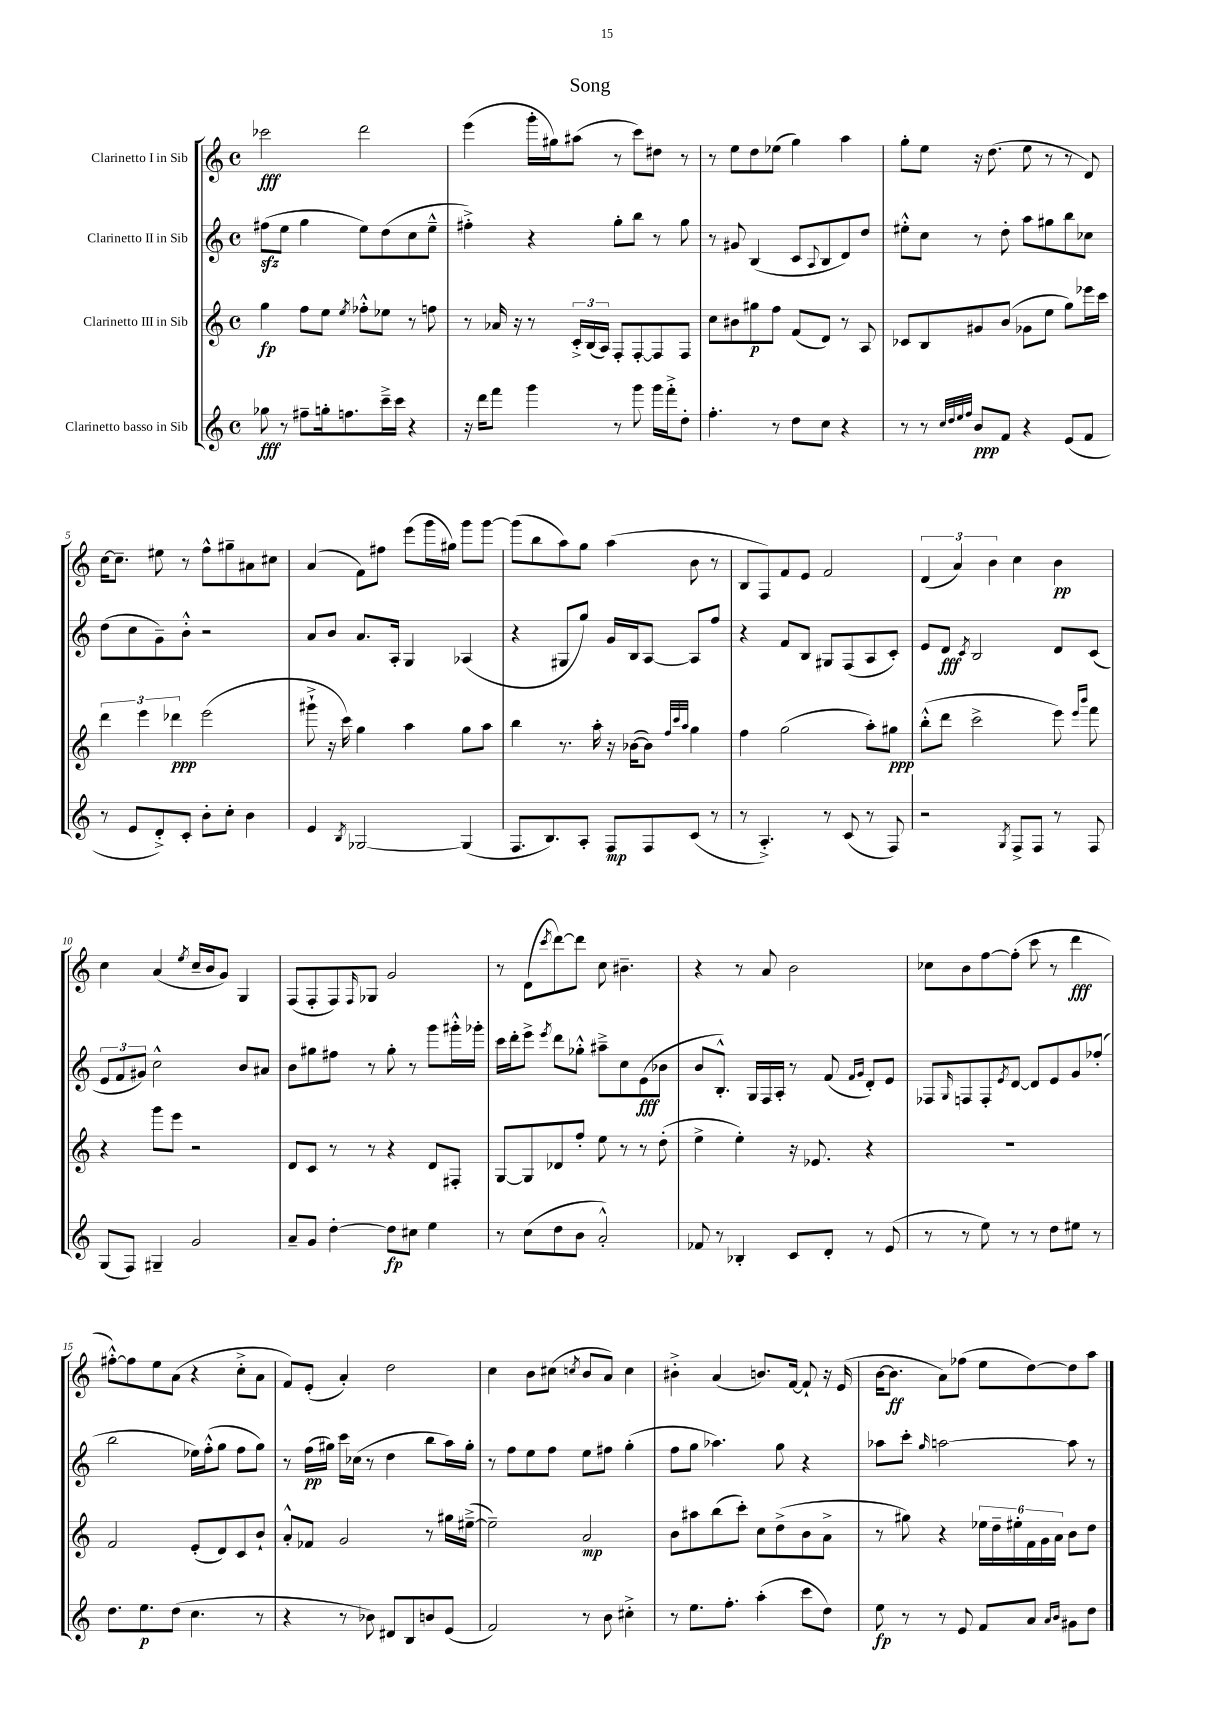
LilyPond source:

\header { title = "Song" }
<<
\new StaffGroup <<
\new Staff = "s0" \with { instrumentName = "Clarinetto I in Sib" } {
    \clef treble \key c \major \defaultTimeSignature \time 4/4
    ces'''2\fff d'''2 |
    e'''4( g'''16-. gis''16) ais''8( r8 c'''8) dis''8 r8 |
    r8 e''8 d''8 ees''8( g''4) a''4 |
    g''8-. e''8 r16 d''8.( e''8 r8 r8 d'8) |
    c''16~ c''8.-- eis''8 r8 f''8-^ gis''8-- ais'8 cis''8 |
    a'4( f'8) fis''8 e'''8( g'''16 gis''16) g'''8 g'''8~ |
    g'''8( b''8 a''8) g''8 a''4( b'8 r8 |
    b8 f8) f'8 e'8 f'2 |
    \tuplet 3/2 { d'4( a'4) b'4 } c''4 b'4\pp |
    c''4 a'4( \acciaccatura { e''8 } c''16-- b'16 g'8) g4 |
    f8( f8-. f8) \grace { f16 } ges8 g'2 |
    r8 d'8( \acciaccatura { c'''8 } d'''8~) d'''8 c''8 bis'4.-- |
    r4 r8 a'8 b'2 |
    ces''8 b'8 f''8~ f''8-.( c'''8 r8 d'''4\fff |
    fis''8~-.-^) fis''8 e''8 a'8( r4 c''8-.-> a'8 |
    f'8) e'8-.( a'4-.) d''2 |
    c''4 b'8 cis''8( \acciaccatura { c''8 } b'8 a'8) c''4 |
    bis'4-.-> a'4( b'8.) f'16~ f'8-! r16 e'16( |
    b'16~ b'8.\ff a'8) fes''8( e''8 d''8~) d''8 a''8 \bar "|." |
}
\new Staff = "s1" \with { instrumentName = "Clarinetto II in Sib" } {
    \clef treble \key c \major \defaultTimeSignature \time 4/4
    fis''8\sfz( e''8 g''4 e''8) d''8( c''8 e''8---^ |
    fis''4-.->) r4 g''8-. b''8 r8 g''8 |
    r8 gis'8 b4( c'8 \appoggiatura { a8 } b8 d'8) d''8 |
    eis''8-.-^ c''8 r8 d''8-. a''8 gis''8 b''8 ces''8 |
    d''8( c''8 g'8--) b'8-.-^ r2 |
    a'8 b'8 a'8. a16-. g4 aes4( |
    r4 gis8 g''8) g'16 b16 a8~ a8 f''8 |
    r4 f'8 b8 gis8 f8( a8 c'8-.) |
    e'8 d'8\fff \acciaccatura { c'8 } b2 d'8 c'8( |
    \tuplet 3/2 { e'8 f'8 gis'8) } c''2-^ b'8 ais'8 |
    b'8 gis''8 fis''8 r8 gis''8-. r8 g'''8 gis'''16-.-^ ges'''16-. |
    c'''16 d'''16-. e'''8-> \acciaccatura { e'''8 } d'''8 ges''8-.-^ ais''8---> c''8 e'8\fff( bes'8 |
    b'8 b8.-.-^) g16 f16 a16-. r8 f'8( \grace { f'16 g'16 } d'8-.) e'8 |
    fes8 \grace { g16 } f8 f8-. \acciaccatura { e'8 } d'8~ d'8 e'8 g'8 fes''8-.( |
    b''2 ees''16) f''16-.-^( g''8 f''8 g''8) |
    r8 f''16\pp( gis''16) c'''16 ces''16( r8 d''4 b''8 a''16) gis''16-. |
    r8 f''8 e''8 f''8 e''8 fis''8 g''4-.( |
    f''8 g''8 aes''4.) g''8 r4 |
    aes''8 c'''8-. \grace { g''16 } a''2~ a''8 r8 \bar "|." |
}
\new Staff = "s2" \with { instrumentName = "Clarinetto III in Sib" } {
    \clef treble \key c \major \defaultTimeSignature \time 4/4
    g''4\fp f''8 e''8 \acciaccatura { e''8 } fes''8-.-^ ees''8 r8 f''8 |
    r8 aes'16 r16 r8 \tuplet 3/2 { c'16-.-> b16( a16) } f8-. f8~-. f8 f8 |
    c''8 bis'8 gis''8\p f''8 f'8( d'8) r8 a8 |
    ces'8 b8 gis'8 b'8( ges'8 e''8 g''8) ees'''16 c'''16 |
    \tuplet 3/2 { d'''4 e'''4 des'''4\ppp } e'''2( |
    gis'''8-!-> r16 c'''16) g''4 a''4 g''8 a''8 |
    b''4 r8. a''16-. r16 bes'16~( bes'8) \grace { f''32 c'''32 a''32 } g''4 |
    f''4 g''2( a''8-.) gis''8\ppp |
    b''8-.-^( d'''8 c'''2-> e'''8) \grace { e'''16 b'''16 } f'''8 |
    r4 g'''8 e'''8 r2 |
    d'8 c'8 r8 r8 r4 d'8 fis8-. |
    g8~ g8 des'8 f''8-. e''8 r8 r8 d''8-.( |
    e''4-> e''4-.) r16 ees'8. r4 |
    R1 |
    f'2 e'8-.( d'8) c'8 b'8-! |
    a'8-.-^ fes'8 g'2 r8 gis''16 eis''16~--->( |
    eis''2--) a'2\mp |
    b'8 ais''8 b''8( c'''8-.) c''8 d''8->( b'8 a'8-> |
    r8 gis''8) r4 \tuplet 6/4 { ees''16 d''16-- eis''16-. f'16 g'16 a'16 } b'8 d''8 \bar "|." |
}
\new Staff = "s3" \with { instrumentName = "Clarinetto basso in Sib" } {
    \clef treble \key c \major \defaultTimeSignature \time 4/4
    ges''8\fff r8 fis''8-- g''16-. f''8. c'''16---> c'''16 r4 |
    r16 d'''16 f'''8 g'''4 r8 g'''8 g'''16 f'''16-.-> d''8-. |
    f''4.-. r8 d''8 c''8 r4 |
    r8 r8 \grace { c''32 d''32 e''32 f''32 } b'8\ppp f'8 r4 e'8( f'8 |
    r8 e'8 d'8-.->) c'8-. b'8-. c''8-. b'4 |
    e'4 \acciaccatura { b8 } ges2~ ges4( |
    f8. b8.) a8-. f8\mp f8 c'8( r8 |
    r8 a4.-.->) r8 c'8( r8 f8) |
    r2 \acciaccatura { g8 } f8-> f8 r8 f8 |
    g8( f8) gis4-- g'2 |
    a'8-- g'8 d''4~-. d''8\fp cis''8 e''4 |
    r8 c''8( d''8 b'8 a'2-.-^) |
    fes'8 r8 bes4-. c'8 d'8-. r8 e'8( |
    r8 r8 e''8) r8 r8 d''8 eis''8 r8 |
    d''8. e''8.\p d''8( c''4. r8 |
    r4 r8 bes'8) dis'8 b8 b'8 e'8( |
    f'2) r8 b'8 cis''4-.-> |
    r8 e''8. f''8.-. a''4-.( c'''8 d''8) |
    e''8\fp r8 r8 e'8 f'8 a'8 \grace { a'16 b'16 } gis'8 d''8 \bar "|." |
}
>>
>>
